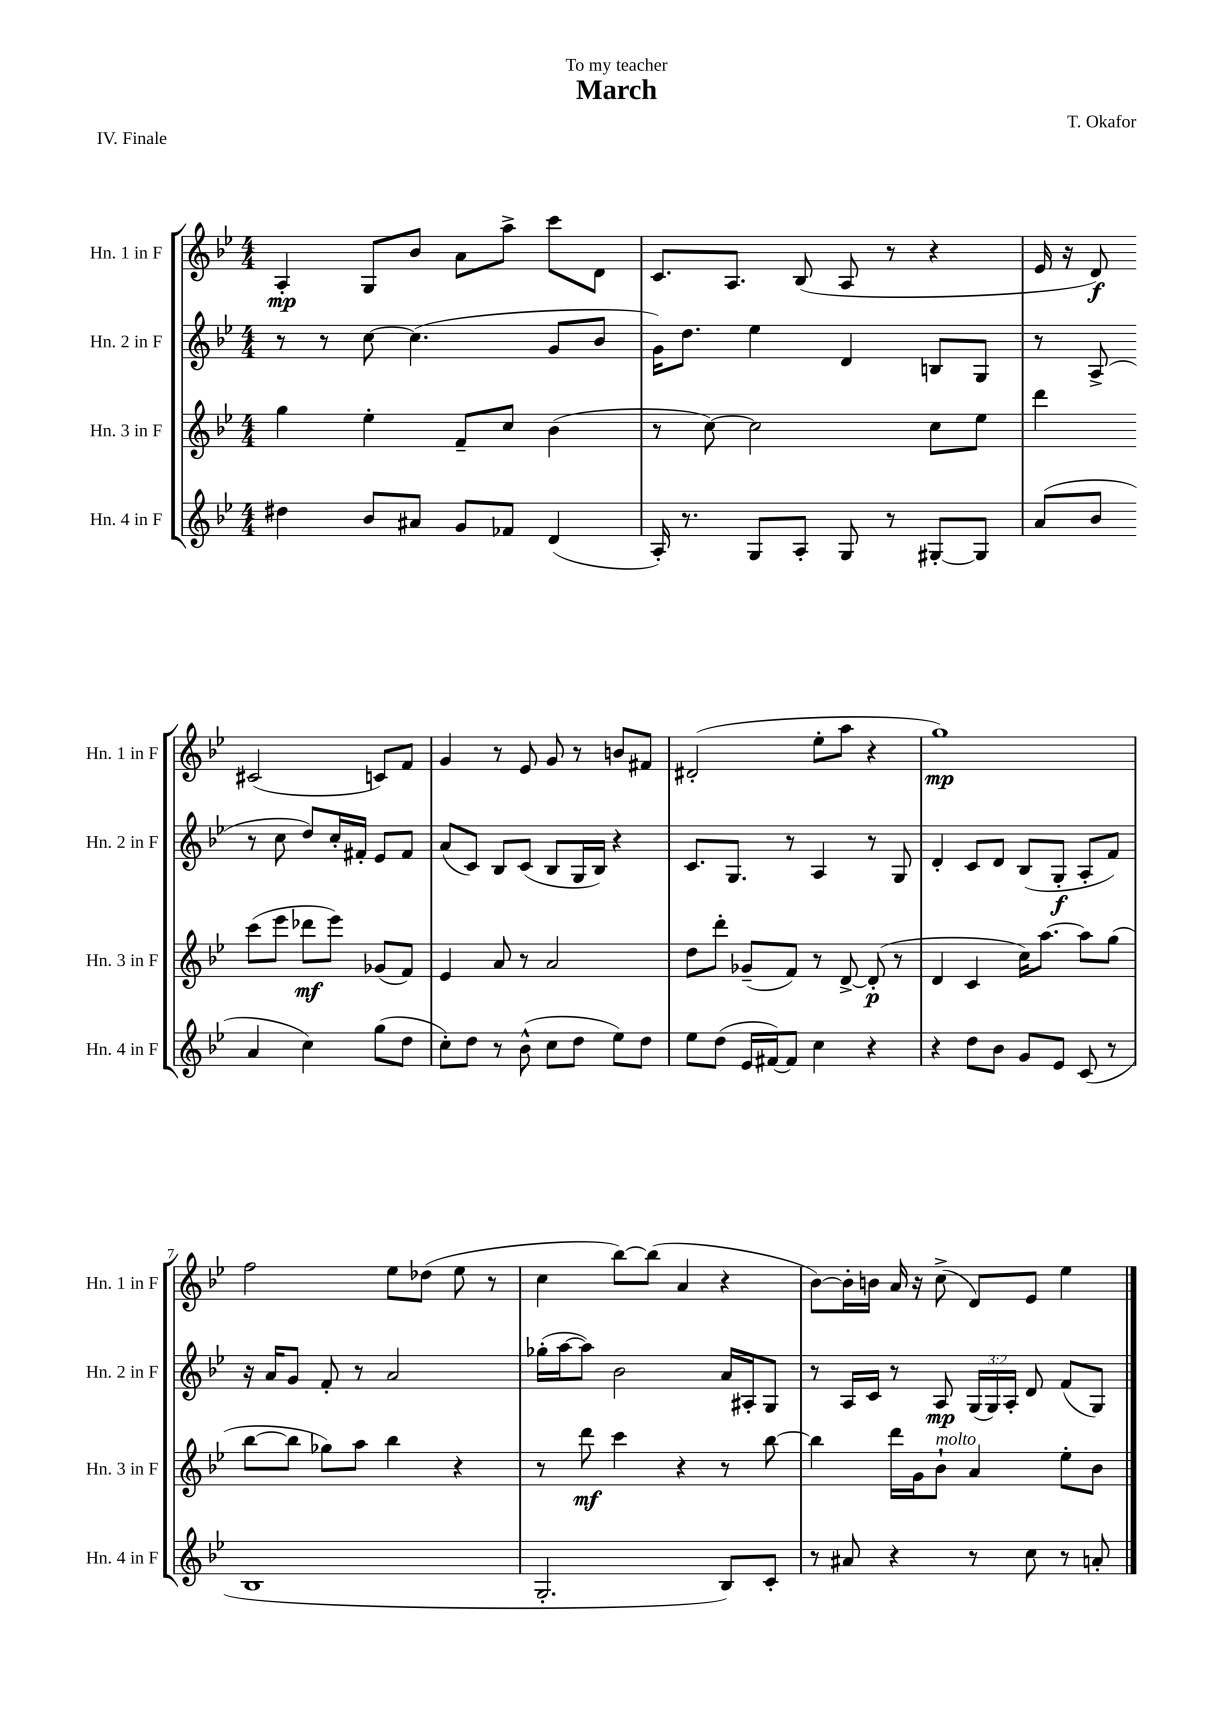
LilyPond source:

\header { title = "March" composer = "T. Okafor" dedication = "To my teacher" piece = "IV. Finale" }
<<
\new StaffGroup <<
\new Staff = "s0" \with { instrumentName = "Hn. 1 in F" shortInstrumentName = "Hn. 1 in F" } {
    \clef treble \key bes \major \numericTimeSignature \time 4/4
    \autoBeamOff a4-.\mp g8[ bes'8] a'8[ a''8]-> c'''8[ d'8] |
    c'8.[ a8.] bes8( a8 r8 r4 |
    ees'16 r16 d'8\f) cis'2( c'8[) f'8] |
    g'4 r8 ees'8 g'8 r8 b'8[ fis'8] |
    dis'2-.( ees''8[-. a''8] r4 |
    g''1\mp) |
    f''2 ees''8[ des''8]( ees''8 r8 |
    c''4 bes''8[~) bes''8]( a'4 r4 |
    bes'8[~) bes'16-. b'16] a'16 r16 c''8->( d'8[) ees'8] ees''4 \bar "|." |
}
\new Staff = "s1" \with { instrumentName = "Hn. 2 in F" shortInstrumentName = "Hn. 2 in F" } {
    \clef treble \key bes \major \numericTimeSignature \time 4/4 \override Staff.TupletNumber.text = #tuplet-number::calc-fraction-text
    \autoBeamOff r8 r8 c''8~ c''4.( g'8[ bes'8] |
    g'16[) d''8.] ees''4 d'4 b8[ g8] |
    r8 a8->( r8 c''8 d''8[) c''16-. fis'16]-. ees'8[ fis'8] |
    a'8[( c'8]) bes8[ c'8]( bes8[ g16 bes16]) r4 |
    c'8.[ g8.] r8 a4 r8 g8 |
    d'4-. c'8[ d'8] bes8[( g8]-.\f a8[-. f'8]) |
    r16 a'16[ g'8] f'8-. r8 a'2 |
    ges''16[-.( a''16~ a''8]) bes'2 a'16[ ais16-. g8] |
    r8 a16[ c'16] r8 a8\mp \tuplet 3/2 { g16[( g16) a16]-. } d'8 f'8[( g8]) \bar "|." |
}
\new Staff = "s2" \with { instrumentName = "Hn. 3 in F" shortInstrumentName = "Hn. 3 in F" } {
    \clef treble \key bes \major \numericTimeSignature \time 4/4
    \autoBeamOff g''4 ees''4-. f'8[-- c''8] bes'4( |
    r8 c''8~) c''2 c''8[ ees''8] |
    d'''4 c'''8[( ees'''8] des'''8[\mf ees'''8]) ges'8[( f'8]) |
    ees'4 a'8 r8 a'2 |
    d''8[ d'''8]-. ges'8[--( f'8]) r8 d'8~-> d'8-.\p( r8 |
    d'4 c'4 c''16[) a''8.]~ a''8[ g''8]( |
    bes''8[~ bes''8] ges''8[) a''8] bes''4 r4 |
    r8 d'''8\mf c'''4 r4 r8 bes''8~ |
    bes''4 d'''16[ g'16 bes'8]-!^\markup { \italic "molto" } a'4 ees''8[-. bes'8] \bar "|." |
}
\new Staff = "s3" \with { instrumentName = "Hn. 4 in F" shortInstrumentName = "Hn. 4 in F" } {
    \clef treble \key bes \major \numericTimeSignature \time 4/4
    \autoBeamOff dis''4 bes'8[ ais'8] g'8[ fes'8] d'4( |
    a16-.) r8. g8[ a8]-. g8 r8 gis8[~-. gis8] |
    a'8[( bes'8] a'4 c''4) g''8[( d''8] |
    c''8[-.) d''8] r8 bes'8-^( c''8[ d''8] ees''8[) d''8] |
    ees''8[ d''8]( ees'16[ fis'16~) fis'8] c''4 r4 |
    r4 d''8[ bes'8] g'8[ ees'8] c'8( r8 |
    bes1 |
    g2.-. bes8[) c'8]-. |
    r8 ais'8 r4 r8 c''8 r8 a'8-. \bar "|." |
}
>>
>>
